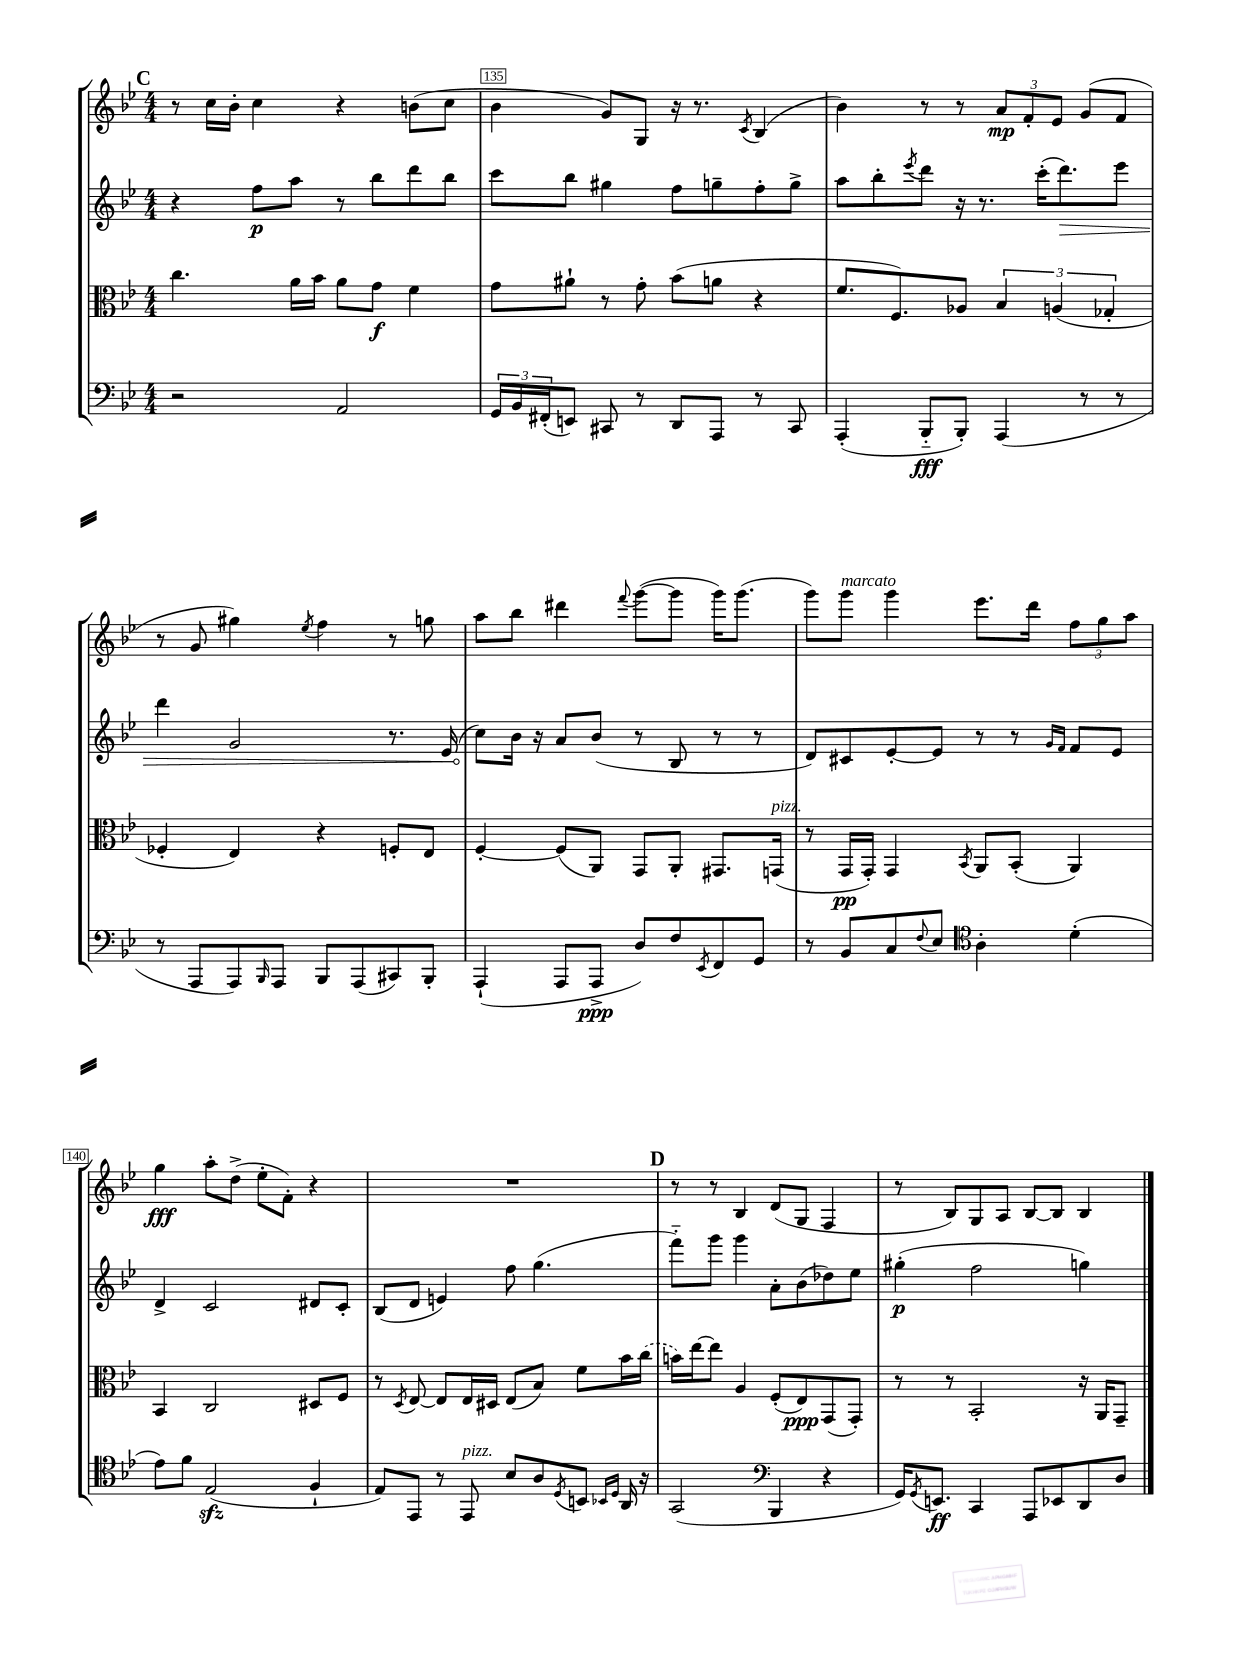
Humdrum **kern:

**kern	**kern	**kern	**kern
*staff4	*staff3	*staff2	*staff1
*clefF4	*clefC3	*clefG2	*clefG2
*k[b-e-]	*k[b-e-]	*k[b-e-]	*k[b-e-]
*M4/4	*M4/4	*M4/4	*M4/4
2r	4.cc	4r	8r
.	.	.	16cc
.	.	.	16b-'
.	.	8ff	4cc
.	16a	8aa	.
.	16b-	.	.
2AA	8a	8r	4r
.	8g	8bb-	.
.	4f	8ddd	(8b
.	.	8bb-	8cc
=	=	=	=
24GG	8g	8ccc	4b-
24BB-	.	.	.
(24FF#'	.	.	.
8EE)	8a#`	8bb-	.
8CC#	8r	4gg#	8g)
8r	8g'	.	8G
8DD	(8b-	8ff	16r
.	.	.	8.r
8AAA	8a	8gg~	.
.	.	.	8qc
8r	4r	8ff'	(4B-
8CC#	.	8gg^	.
=	=	=	=
(4AAA'	8.f	8aa	4b-)
.	.	8bb-'	.
.	8.F)	.	.
.	.	8qeee-	.
8BBB-'~	.	8ddd	8r
8BBB-')	8A-	16r	8r
.	.	8.r	.
(4AAA	6B-	.	12a
.	.	.	12f'
.	.	(16ccc'	.
.	(6A	.	12e-
.	.	8.ddd)	.
8r	.	.	(8g
.	6G-'	.	.
8r	.	8eee-	8f
=	=	=	=
8r	4F-'	4ddd	8r
8AAA	.	.	8g
8AAA)	4E-)	2g	4gg#)
16qqBBB-	.	.	.
8AAA	.	.	.
.	.	.	8qee-
8BBB-	4r	.	4ff
(8AAA	.	.	.
8CC#)	8F'	8.r	8r
8BBB-'	8E-	.	8gg
.	.	(16e-	.
=	=	=	=
(4AAA`	[4F'	8cc)	8aa
.	.	16b-	8bb-
.	.	16r	.
8AAA	(8F]	8a	4ddd#
8AAA^	8AA)	(8b-	.
.	.	.	8qqfff
8D)	8GG	8r	([8ggg
8F	8AA'	8B-	8ggg]
8qEE-	.	.	.
8FF	8.GG#	8r	16ggg)
.	.	.	(8.ggg
8GG	.	8r	.
.	(16GG	.	.
=	=	=	=
8r	8r	8d)	8ggg)
8BB-	16GG	8c#	8ggg
.	16GG')	.	.
8C	4GG	[8e-'	4ggg
8qqF	.	.	.
8E-	.	8e-]	.
*clefC4	*	*	*
.	8qBB-	.	.
4A'	8AA	8r	8.eee-
.	(8BB-'	8r	.
.	.	.	16ddd
.	.	16qqg	.
.	.	16qqf	.
(4d'	4AA)	8f	12ff
.	.	.	12gg
.	.	8e-	.
.	.	.	12aa
=	=	=	=
8e-)	4BB-	4d^	4gg
8f	.	.	.
(2E-	2C	2c	8aa'
.	.	.	(8dd^
.	.	.	8ee-'
.	.	.	8f')
4F`	8D#	8d#	4r
.	8F	8c'	.
=	=	=	=
8E-)	8r	(8B-	1r
.	8qD	.	.
8EE-	[8E-	8d	.
8r	8E-]	4e)	.
8EE-	16E-	.	.
.	16D#	.	.
8B-	(8E-	8ff	.
8A	8B-)	(4.gg	.
8qD	.	.	.
8BB	8f	.	.
16qqBB-	.	.	.
16qqD	.	.	.
16AA	16b-	.	.
16r	(16cc	.	.
=	=	=	=
(2GG	16b)	8fff'~)	8r
.	[16ee-	.	.
.	8ee-]	8ggg	8r
.	4A	4ggg	4B-
*clefF4	*	*	*
4BBB-	(8F'	8a'	(8d
.	8E-)	(8b-	8G
4r	(8GG	8dd-)	4F
.	8GG')	8ee-	.
=	=	=	=
16GG)	8r	(4gg#'	8r
8qGG	.	.	.
8.EE	.	.	.
.	8r	.	8B-)
4CC	2BB-'	2ff	8G
.	.	.	8A
8AAA	.	.	[8B-
8EE-	.	.	8B-]
8DD	16r	4gg)	4B-
.	16AA	.	.
8D	8GG~	.	.
==	==	==	==
*-	*-	*-	*-
